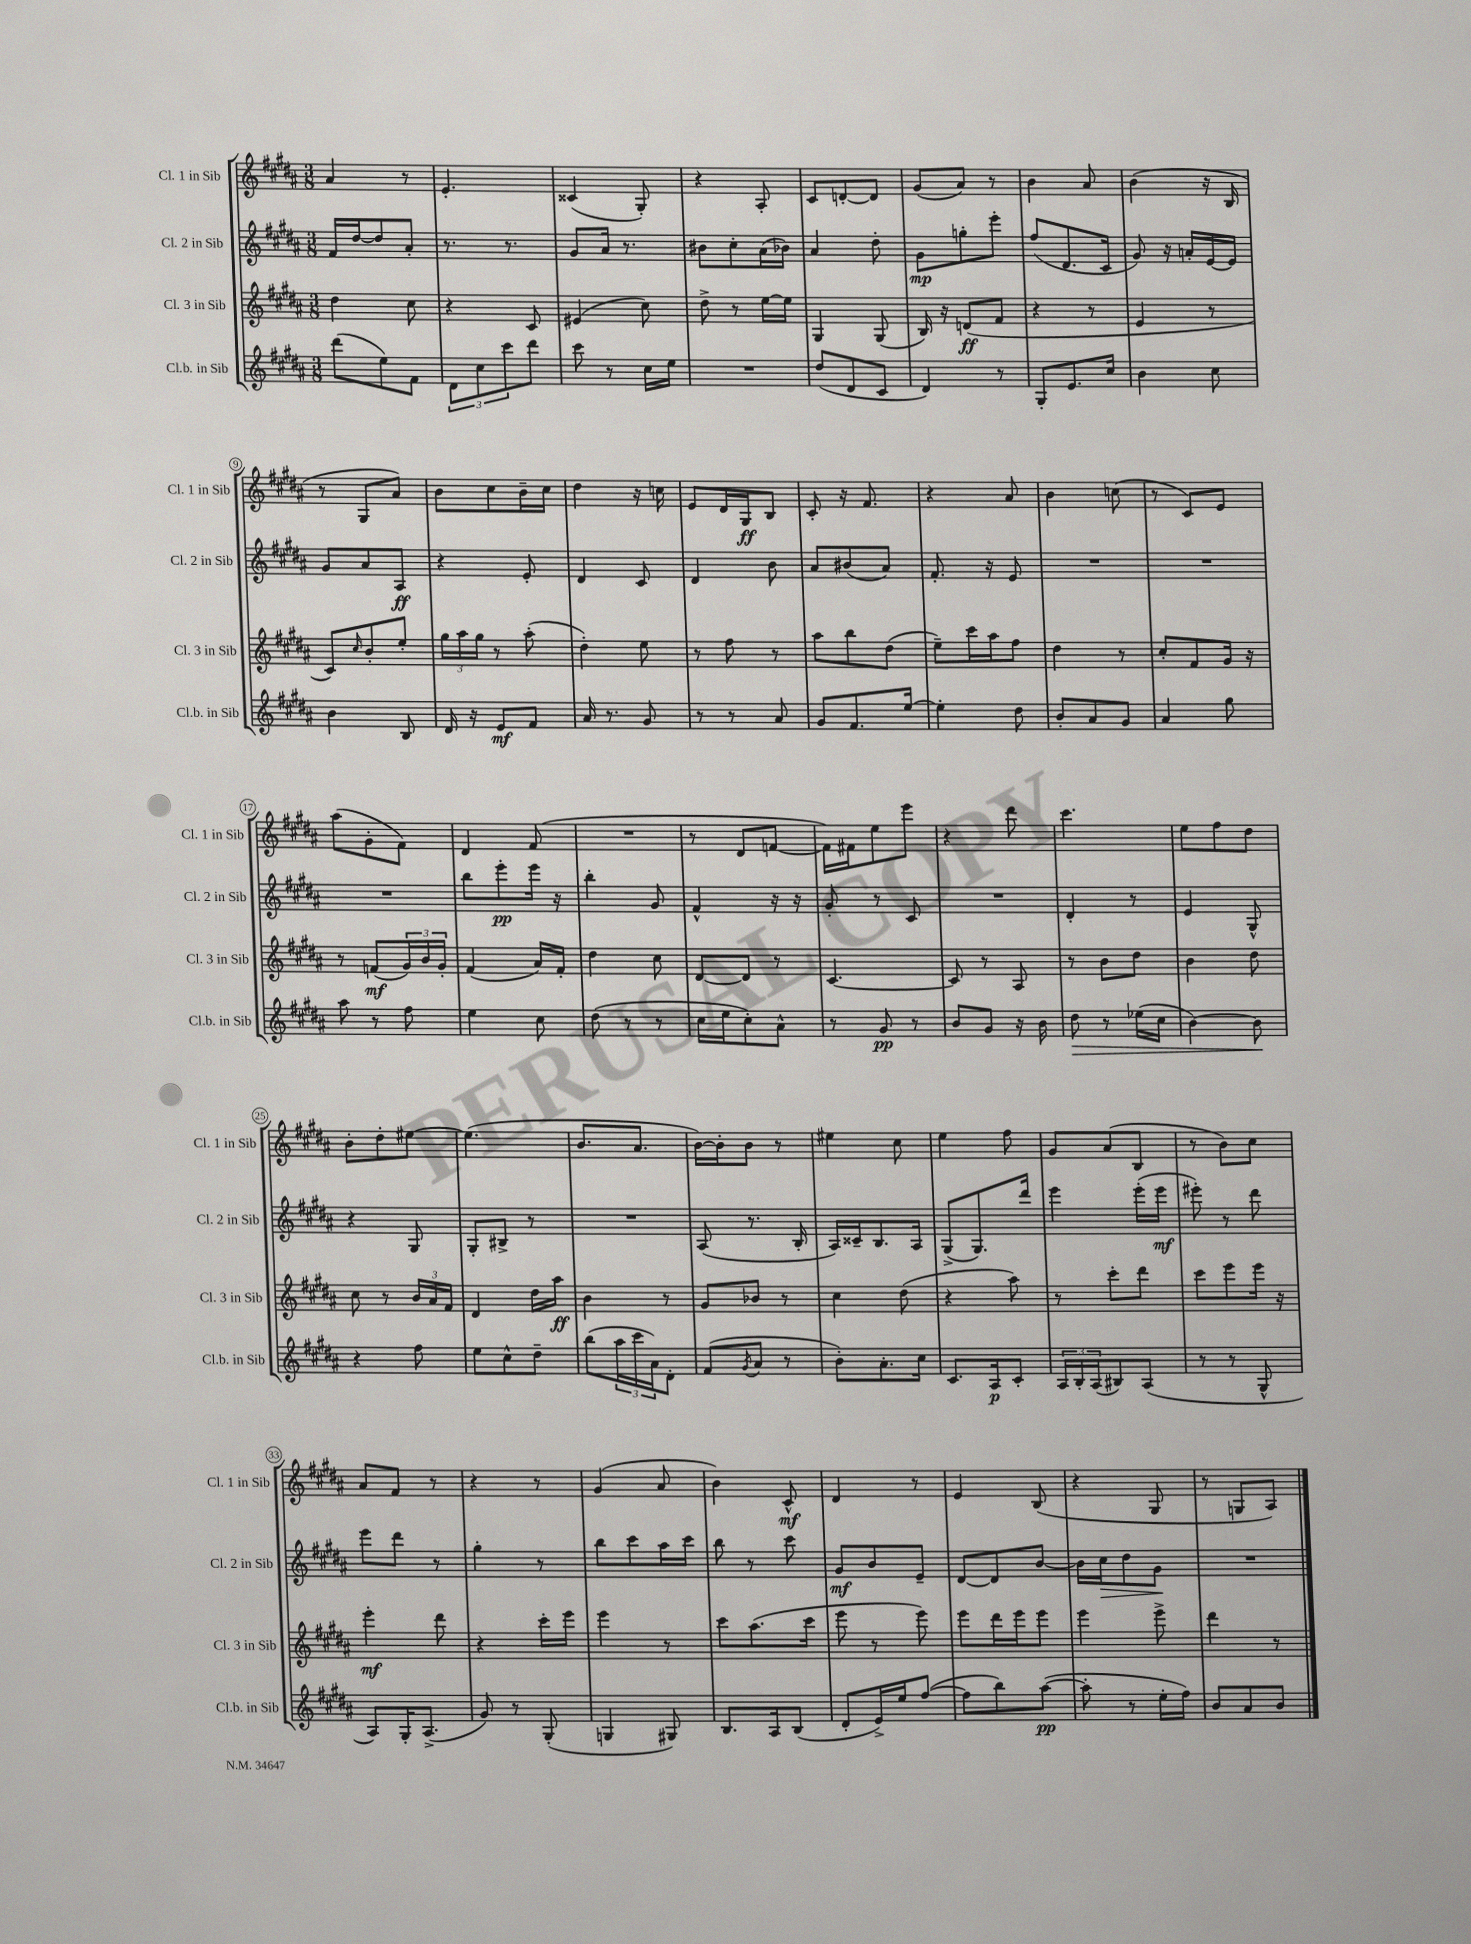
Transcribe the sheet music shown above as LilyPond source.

<<
\new StaffGroup <<
\new Staff = "s0" \with { instrumentName = "Cl. 1 in Sib" shortInstrumentName = "Cl. 1 in Sib" } {
    \clef treble \key b \major \numericTimeSignature \time 3/8
    ais'4 r8 |
    e'4.-. |
    cisis'4( gis8-.) |
    r4 ais8-. |
    cis'8 d'8~-. d'8 |
    gis'8( ais'8) r8 |
    b'4 ais'8 |
    b'4( r16 b16 |
    r8 gis8 ais'8) |
    b'8 cis''8 b'16-- cis''16 |
    dis''4 r16 c''16 |
    e'8 dis'16 gis16\ff b8 |
    cis'8-. r16 fis'8. |
    r4 ais'8 |
    b'4 c''8( |
    r8 cis'8) e'8 |
    ais''8( gis'8-. fis'8) |
    dis'4 fis'8( |
    R4. |
    r8 dis'8 f'8~ |
    f'16) fis'16 e''8 e'''8 |
    r4 dis'''8 |
    cis'''4. |
    e''8 fis''8 dis''8 |
    b'8-. dis''8-. eis''8~ |
    eis''4.( |
    b'8. ais'8. |
    b'16~) b'16-. b'8 r8 |
    eis''4 cis''8 |
    e''4 fis''8 |
    gis'8 ais'8( b8 |
    r8 b'8) cis''8 |
    ais'8 fis'8 r8 |
    r4 r8 |
    gis'4( ais'8 |
    b'4) cis'8-^\mf |
    dis'4 r8 |
    e'4 b8( |
    r4 gis8 |
    r8 g8 ais8) \bar "|." |
}
\new Staff = "s1" \with { instrumentName = "Cl. 2 in Sib" shortInstrumentName = "Cl. 2 in Sib" } {
    \clef treble \key b \major \numericTimeSignature \time 3/8
    fis'16 dis''16~ dis''8 ais'8-. |
    r8. r8. |
    gis'8 ais'16 r8. |
    bis'8 cis''8-. ais'16( bes'16) |
    ais'4 dis''8-. |
    gis'8\mp g''8-. e'''8-. |
    fis''8( dis'8. cis'16 |
    gis'8) r16 a'16-. e'16~ e'16 |
    gis'8 ais'8 ais8\ff |
    r4 e'8-. |
    dis'4 cis'8 |
    dis'4 b'8 |
    ais'8 bis'8( ais'8) |
    fis'8.-. r16 e'8 |
    R4. |
    R4. |
    R4. |
    b''8 e'''8-.\pp e'''16 r16 |
    b''4-. gis'8 |
    fis'4-^ r16 r16 |
    gis'8-. r8 cis'8 |
    R4. |
    dis'4-. r8 |
    e'4 gis8-^ |
    r4 gis8 |
    gis8-. bis8-> r8 |
    R4. |
    ais8( r8. b16-. |
    ais16) cisis'16-- b8. ais16 |
    gis8->( gis8.) dis'''16 |
    e'''4 e'''16-.( e'''16\mf |
    eis'''8-.) r8 dis'''8 |
    e'''8 dis'''8 r8 |
    gis''4-. r8 |
    b''8 cis'''8 ais''16 cis'''16 |
    b''8 r8 cis'''8 |
    gis'8\mf b'8 e'8-- |
    dis'8~ dis'8 b'8~ |
    b'16 cis''16\> dis''8 gis'8\! |
    R4. \bar "|." |
}
\new Staff = "s2" \with { instrumentName = "Cl. 3 in Sib" shortInstrumentName = "Cl. 3 in Sib" } {
    \clef treble \key b \major \numericTimeSignature \time 3/8
    dis''4 cis''8 |
    r4 cis'8 |
    eis'4( cis''8) |
    dis''8-> r8 e''16~ e''16 |
    gis4 gis8( |
    b16) r16 d'8\ff( fis'8 |
    r4 r8 |
    e'4 r8 |
    cis'8) \grace { cis''16 } b'8-. e''8-. |
    \tuplet 3/2 { gis''16 ais''16 gis''16 } r8 ais''8-.( |
    dis''4-.) e''8 |
    r8 fis''8 r8 |
    ais''8 b''8 dis''8( |
    e''8--) cis'''16 ais''16 fis''8 |
    dis''4 r8 |
    cis''8-. fis'8 gis'16 r16 |
    r8 f'8\mf( \tuplet 3/2 { gis'16) b'16 gis'16-. } |
    fis'4( ais'16) fis'16-. |
    dis''4 cis''8 |
    dis'8~ dis'8 r8 |
    cis'4.~ |
    cis'8 r8 ais8 |
    r8 b'8 dis''8 |
    b'4 dis''8 |
    cis''8 r8 \tuplet 3/2 { b'16 ais'16 fis'16 } |
    dis'4 dis''16 ais''16\ff |
    b'4 r8 |
    gis'8 bes'8 r8 |
    cis''4 dis''8( |
    r4 ais''8) |
    r8 cis'''8-. dis'''8 |
    cis'''8 e'''8 e'''16 r16 |
    e'''4-.\mf dis'''8 |
    r4 cis'''16-. e'''16 |
    e'''4 r8 |
    cis'''8 ais''8.( cis'''16 |
    e'''8 r8 e'''8) |
    e'''8 dis'''16 e'''16 e'''8 |
    e'''4 e'''8-> |
    dis'''4 r8 \bar "|." |
}
\new Staff = "s3" \with { instrumentName = "Cl.b. in Sib" shortInstrumentName = "Cl.b. in Sib" } {
    \clef treble \key b \major \numericTimeSignature \time 3/8
    dis'''8( e''8) fis'8 |
    \tuplet 3/2 { dis'8 cis''8 cis'''8 } dis'''8 |
    cis'''8 r8 cis''16 e''16 |
    R4. |
    dis''8( dis'8 cis'8 |
    dis'4) r8 |
    gis8-. e'8. cis''16 |
    b'4 cis''8 |
    b'4 b8 |
    dis'16 r16 e'8\mf fis'8 |
    ais'16 r8. gis'8 |
    r8 r8 ais'8 |
    gis'8 fis'8. e''16~ |
    e''4-. dis''8 |
    b'8-. ais'8 gis'8 |
    ais'4 gis''8 |
    ais''8 r8 fis''8 |
    e''4 cis''8 |
    dis''8( r8 r8 |
    cis''16 e''16 cis''8-.) ais'8-^ |
    r8 gis'8\pp r8 |
    b'8 gis'8 r16 b'16 |
    dis''8\> r8 ees''16( cis''16 |
    b'4~) b'8\! |
    r4 fis''8 |
    e''8 cis''8-^ dis''8-- |
    b''8( \tuplet 3/2 { ais''16 cis'''16 ais'16) } dis'8-. |
    fis'8( \acciaccatura { gis'8 } ais'8 r8 |
    b'8-.) ais'8.-. cis''16 |
    cis'8. ais16\p cis'8-. |
    \tuplet 3/2 { ais16 b16-. ais16( } bis8) ais8( |
    r8 r8 gis8-^ |
    ais8) gis16-. ais8.->( |
    gis'8) r8 gis8-.( |
    g4 gis8) |
    b8. ais16 b8( |
    dis'8-. e'16->) e''16 fis''8~( |
    fis''8 b''8) ais''8~\pp( |
    ais''8-. r8 e''16-. fis''16) |
    b'8 ais'8 b'8 \bar "|." |
}
>>
>>
\layout { \context { \Score \override BarNumber.stencil = #(make-stencil-circler 0.1 0.3 ly:text-interface::print) } }
